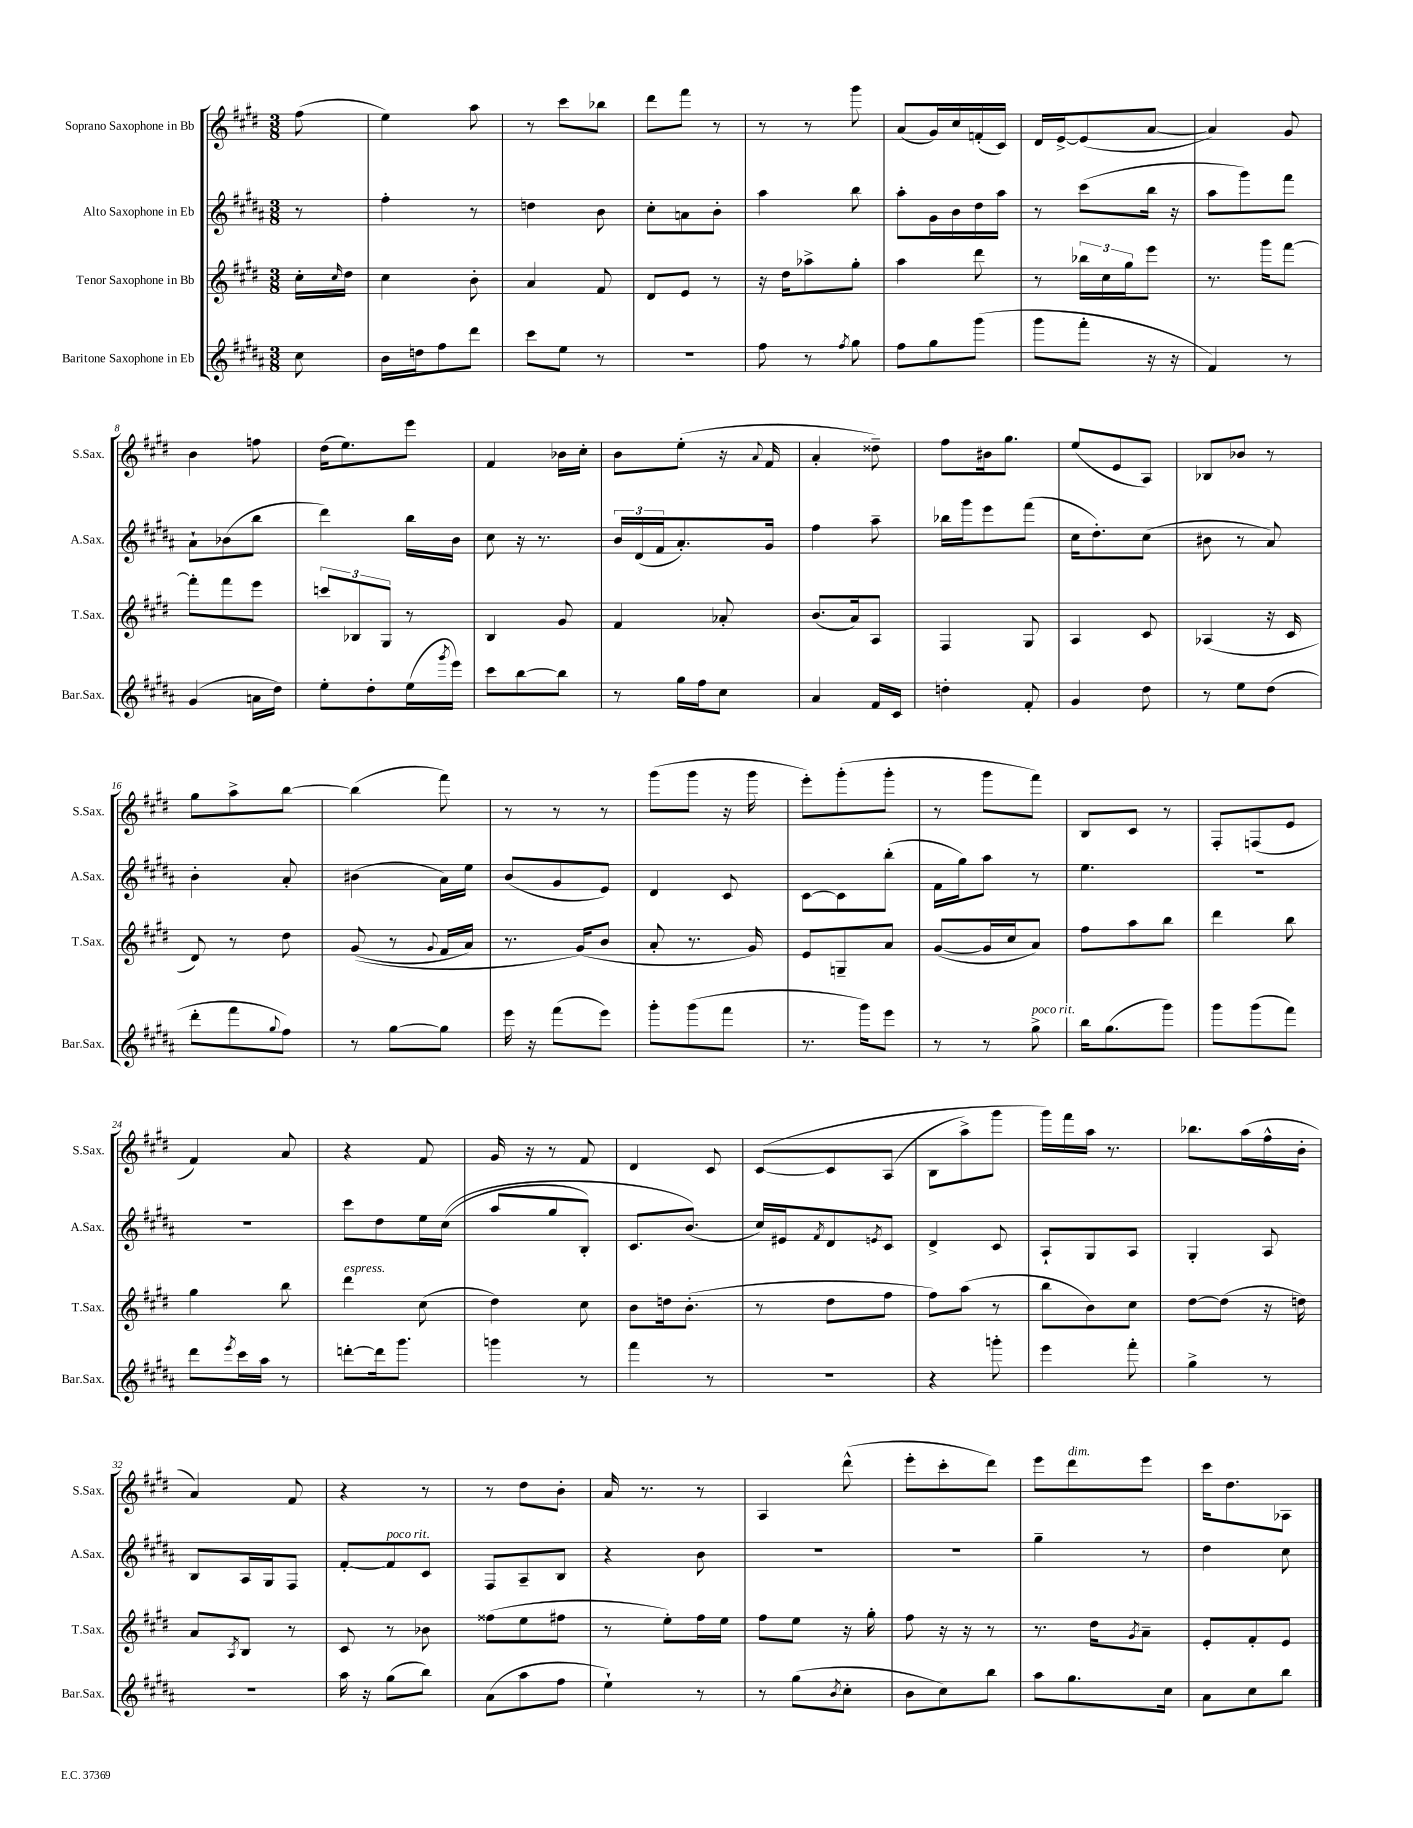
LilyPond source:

<<
\new StaffGroup <<
\new Staff = "s0" \with { instrumentName = "Soprano Saxophone in Bb" shortInstrumentName = "S.Sax." } {
    \clef treble \key e \major \numericTimeSignature \time 3/8 \partial 8
    fis''8( |
    e''4) a''8 |
    r8 cis'''8 bes''8 |
    dis'''8 fis'''8 r8 |
    r8 r8 gis'''8 |
    a'8( gis'16) cis''16 f'16-.( cis'16) |
    dis'16 e'16~-> e'8( a'8~ |
    a'4) gis'8 |
    b'4 f''8 |
    dis''16( e''8.) e'''8 |
    fis'4 bes'16 cis''16-. |
    b'8 e''8-.( r16 \appoggiatura { a'8 } fis'16 |
    a'4-. disis''8--) |
    fis''8 bis'16 gis''8. |
    e''8( e'8 a8) |
    bes8 bes'8 r8 |
    gis''8 a''8-> b''8~ |
    b''4( fis'''8) |
    r8 r8 r8 |
    gis'''8( gis'''8 r16 gis'''16 |
    e'''8-.) gis'''8-.( gis'''8-. |
    r8 gis'''8 fis'''8) |
    b8 cis'8 r8 |
    fis8-. f8( e'8 |
    fis'4) a'8 |
    r4 fis'8 |
    gis'16 r16 r8 fis'8 |
    dis'4 cis'8 |
    cis'8~\( cis'8 a8( |
    b8 a''8->) gis'''8 |
    gis'''16\) fis'''16 a''16 r8. |
    bes''8. a''16( fis''16-^ b'16-. |
    a'4) fis'8 |
    r4 r8 |
    r8 dis''8 b'8-. |
    a'16 r8. r8 |
    a4 dis'''8-^( |
    e'''8-. cis'''8-. dis'''8) |
    e'''8 dis'''8^\markup { \italic "dim." } e'''8 |
    cis'''16 dis''8. aes8 \bar "|." |
}
\new Staff = "s1" \with { instrumentName = "Alto Saxophone in Eb" shortInstrumentName = "A.Sax." } {
    \clef treble \key b \major \numericTimeSignature \time 3/8 \partial 8
    r8 |
    fis''4-. r8 |
    d''4 b'8 |
    cis''8-. a'8 b'8-. |
    ais''4 b''8 |
    ais''8-. gis'16 b'16 dis''16 ais''16 |
    r8 cis'''8( b''16 r16 |
    ais''8 gis'''8) fis'''8 |
    ais'8-! bes'8( b''8 |
    dis'''4) b''16 b'16 |
    cis''8 r16 r8. |
    \tuplet 3/2 { b'16 dis'16( fis'16 } ais'8.-.) gis'16 |
    fis''4 ais''8-- |
    bes''16 gis'''16 e'''8 fis'''8( |
    cis''16 dis''8.-.) cis''8( |
    bis'8 r8 ais'8) |
    b'4-. ais'8-. |
    bis'4( ais'16) e''16 |
    b'8( gis'8 e'8) |
    dis'4 cis'8 |
    cis'8~ cis'8 b''8-.( |
    fis'16 gis''16) ais''8 r8 |
    e''4. |
    R4. |
    R4. |
    cis'''8 dis''8 e''16 cis''16(\( |
    ais''8 gis''8 b8-.) |
    cis'8. b'8.(\) |
    cis''16) eis'16 \acciaccatura { fis'8 } dis'8 \acciaccatura { e'8 } cis'8 |
    dis'4-> cis'8 |
    ais8-! gis8 ais8 |
    gis4-. ais8 |
    b8 ais16 gis16 fis8 |
    fis'8~-. fis'8^\markup { \italic "poco rit." } cis'8 |
    fis8 ais8-- b8 |
    r4 b'8 |
    R4. |
    R4. |
    gis''4-- r8 |
    dis''4 cis''8 \bar "|." |
}
\new Staff = "s2" \with { instrumentName = "Tenor Saxophone in Bb" shortInstrumentName = "T.Sax." } {
    \clef treble \key e \major \numericTimeSignature \time 3/8 \partial 8
    cis''16-. \grace { cis''16 } dis''16 |
    cis''4 b'8-. |
    a'4 fis'8 |
    dis'8 e'8 r8 |
    r16 dis''16 aes''8-> gis''8-. |
    a''4 dis'''8 |
    r8 \tuplet 3/2 { bes''16 cis''16 gis''16 } e'''8 |
    r8. gis'''16 fis'''8~ |
    fis'''8-. fis'''8 e'''8 |
    \tuplet 3/2 { c'''8 bes8 gis8 } r8 |
    b4 gis'8 |
    fis'4 aes'8-. |
    b'8.( a'16) a8 |
    fis4 gis8 |
    a4 cis'8 |
    aes4( r16 cis'16 |
    dis'8) r8 dis''8 |
    gis'8(\( r8 \appoggiatura { gis'8 } fis'16 a'16) |
    r8. gis'16(\) b'8 |
    a'8-. r8. gis'16) |
    e'8 g8-- a'8 |
    gis'8~( gis'16 cis''16 a'8) |
    fis''8 a''8 b''8 |
    dis'''4 b''8 |
    gis''4 b''8 |
    dis'''4^\markup { \italic "espress." } cis''8( |
    dis''4) cis''8 |
    b'8 d''16 b'8.-.( |
    r8 dis''8 fis''8 |
    fis''8) a''8( r8 |
    b''8 b'8) cis''8 |
    dis''8~ dis''8( r16 d''16) |
    a'8 \acciaccatura { a8 } b8 r8 |
    cis'8 r8 bes'8 |
    fisis''8( e''8 fis''8 |
    r8 e''8-.) fis''16 e''16 |
    fis''8 e''8 r16 gis''16-. |
    fis''8 r16 r16 r8 |
    r8. dis''16 \acciaccatura { gis'8 } a'8-- |
    e'8-. fis'8-. e'8 \bar "|." |
}
\new Staff = "s3" \with { instrumentName = "Baritone Saxophone in Eb" shortInstrumentName = "Bar.Sax." } {
    \clef treble \key b \major \numericTimeSignature \time 3/8 \partial 8
    cis''8 |
    b'16 d''16 fis''8 dis'''8 |
    cis'''8 e''8 r8 |
    R4. |
    fis''8 r8 \acciaccatura { fis''8 } gis''8 |
    fis''8 gis''8 gis'''8( |
    gis'''8 fis'''8-. r16 r16 |
    fis'4) r8 |
    gis'4( a'16 dis''16) |
    e''8-. dis''8-. e''16( \acciaccatura { gis'''8 } e'''16) |
    cis'''8 b''8~ b''8 |
    r8 gis''16 fis''16 cis''8 |
    ais'4 fis'16 cis'16 |
    d''4-. fis'8-. |
    gis'4 dis''8 |
    r8 e''8 dis''8( |
    dis'''8-. fis'''8 \appoggiatura { gis''8 } fis''8) |
    r8 gis''8~ gis''8 |
    e'''16 r16 fis'''8( e'''8) |
    gis'''8-. gis'''8( fis'''8 |
    r8. gis'''16) e'''8 |
    r8 r8 gis''8->^\markup { \italic "poco rit." } |
    b''16 gis''8.( gis'''8) |
    gis'''8 gis'''8( fis'''8) |
    dis'''8 \acciaccatura { e'''8 } cis'''16 ais''16 r8 |
    d'''8~-. d'''16 gis'''8. |
    g'''4 r8 |
    fis'''4 r8 |
    R4. |
    r4 g'''8-. |
    e'''4 fis'''8-. |
    gis''4-> r8 |
    r4. |
    ais''16 r16 gis''8( b''8) |
    ais'8( ais''8 fis''8 |
    e''4-!) r8 |
    r8 gis''8( \acciaccatura { b'8 } cis''8-. |
    b'8 cis''8) b''8 |
    ais''8 gis''8. cis''16 |
    ais'8 cis''8 b''8 \bar "|." |
}
>>
>>
